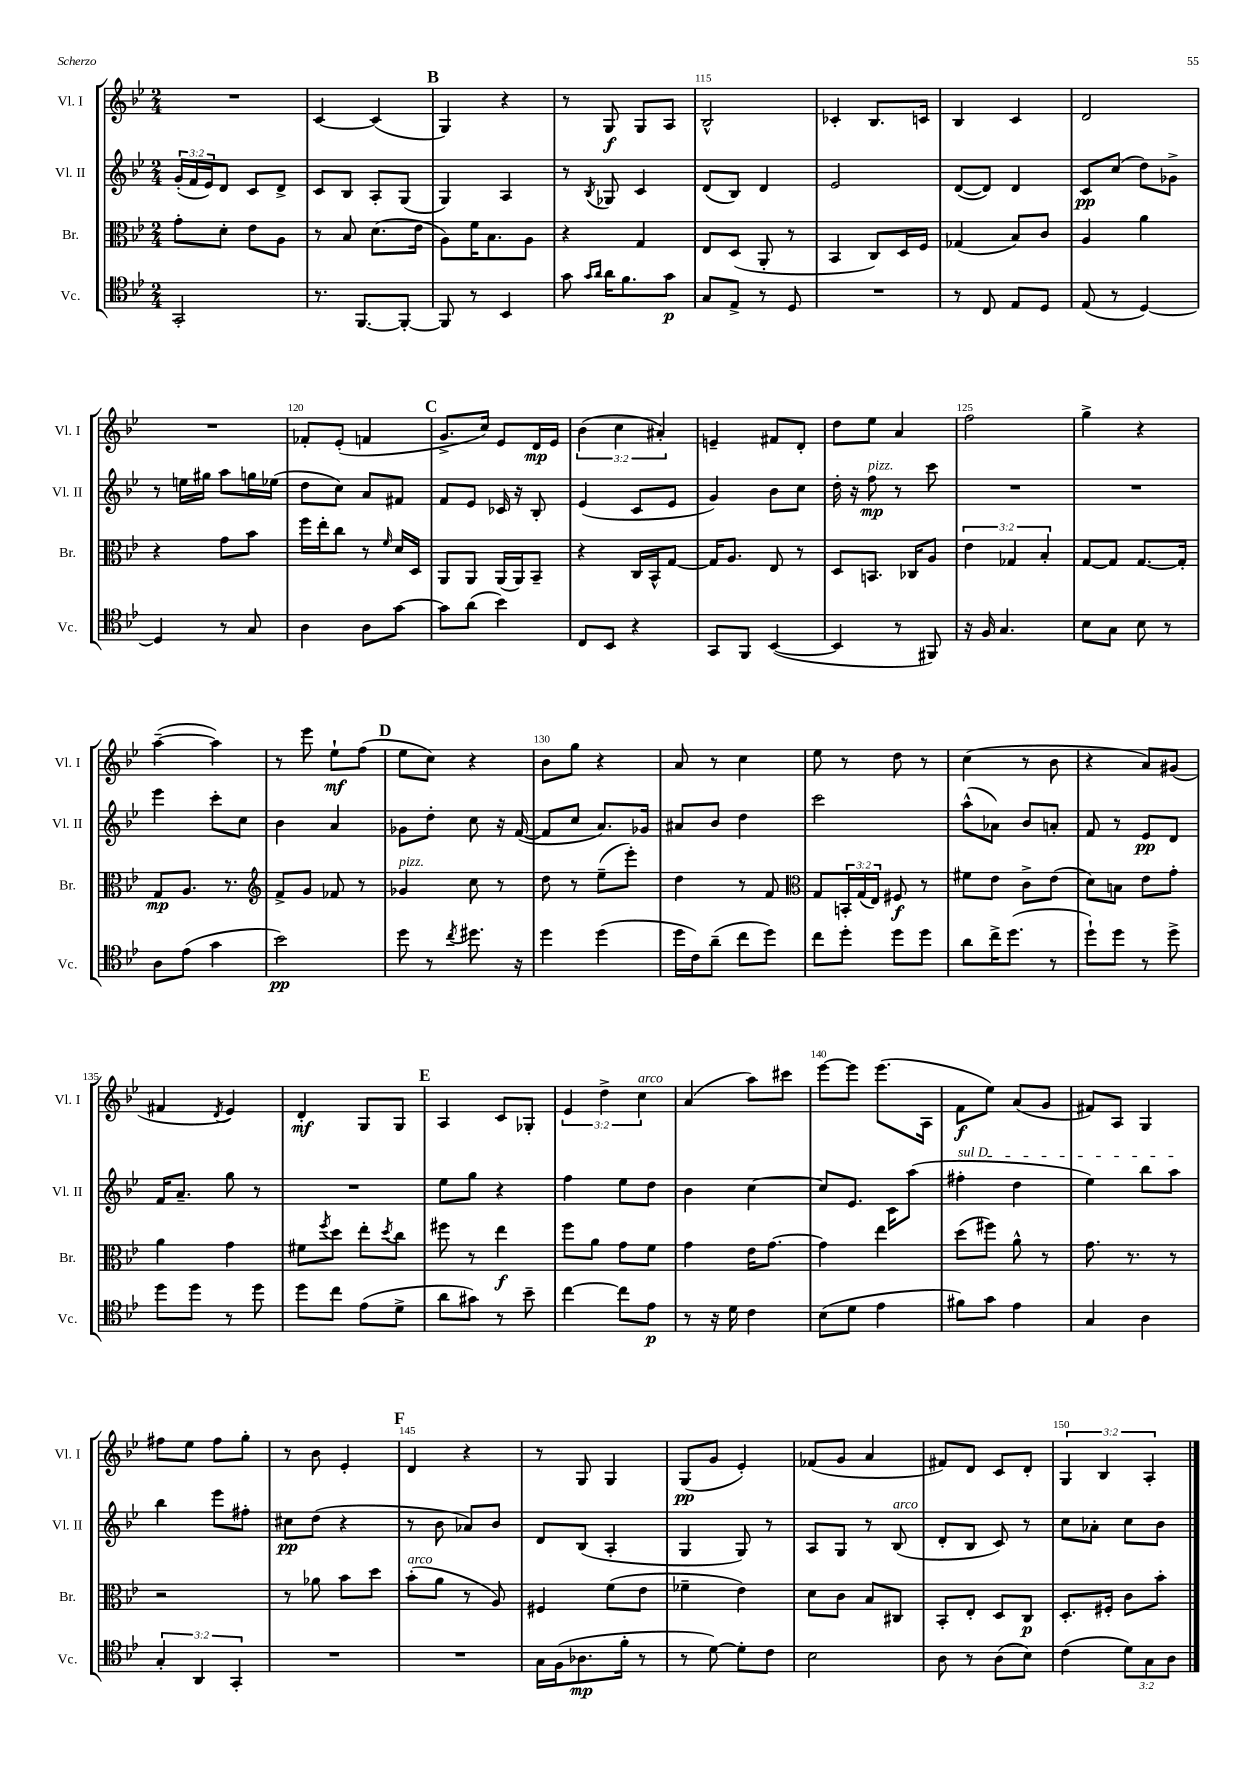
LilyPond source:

<<
\new StaffGroup <<
\new Staff = "s0" \with { instrumentName = "Vl. I" shortInstrumentName = "Vl. I" } {
    \clef treble \key bes \major \numericTimeSignature \time 2/4 \override Staff.TupletNumber.text = #tuplet-number::calc-fraction-text
    R2 |
    c'4~ c'4( |
    \mark \markup { \bold "B" } g4) r4 |
    r8 g8\f g8 a8 |
    bes2-^ |
    ces'4-. bes8. c'16 |
    bes4 c'4 |
    d'2 |
    R2 |
    fes'8-. ees'8-.( f'4 |
    \mark \markup { \bold "C" } g'8.-> c''16) ees'8 d'16\mp ees'16 |
    \tuplet 3/2 { bes'4( c''4 ais'4-.) } |
    e'4-- fis'8 d'8-. |
    d''8 ees''8 a'4 |
    f''2 |
    g''4-> r4 |
    a''4~--( a''4) |
    r8 ees'''8 ees''8-!\mf f''8( |
    \mark \markup { \bold "D" } ees''8 c''8) r4 |
    bes'8 g''8 r4 |
    a'8 r8 c''4 |
    ees''8 r8 d''8 r8 |
    c''4( r8 bes'8 |
    r4 a'8) gis'8( |
    fis'4 \acciaccatura { d'8 } ees'4) |
    d'4-.\mf g8 g8 |
    \mark \markup { \bold "E" } a4 c'8 ges8-. |
    \tuplet 3/2 { ees'4 d''4-> c''4^\markup { \italic "arco" } } |
    a'4( a''8) cis'''8 |
    ees'''8~ ees'''8 ees'''8.( a16 |
    f'8\f ees''8) a'8( g'8 |
    fis'8) a8 g4 |
    fis''8 ees''8 fis''8 g''8-. |
    r8 bes'8 ees'4-. |
    \mark \markup { \bold "F" } d'4 r4 |
    r8 g8 g4 |
    g8\pp( g'8 ees'4-.) |
    fes'8( g'8 a'4 |
    fis'8) d'8 c'8 d'8-. |
    \tuplet 3/2 { g4 bes4 a4-. } \bar "|." |
}
\new Staff = "s1" \with { instrumentName = "Vl. II" shortInstrumentName = "Vl. II" } {
    \clef treble \key bes \major \numericTimeSignature \time 2/4 \override Staff.TupletNumber.text = #tuplet-number::calc-fraction-text
    \tuplet 3/2 { g'16-.( f'16 ees'16) } d'8 c'8 d'8-> |
    c'8 bes8 a8-. g8( |
    \mark \markup { \bold "B" } g4) a4 |
    r8 \acciaccatura { bes8 } ges8 c'4 |
    d'8( bes8) d'4 |
    ees'2 |
    d'8~( d'8) d'4 |
    c'8\pp c''8( d''8) ges'8-> |
    r8 e''16 gis''16 a''8 g''16 ees''16( |
    d''8 c''8) a'8 fis'8 |
    \mark \markup { \bold "C" } f'8 ees'8 ces'16 r16 bes8-. |
    ees'4( c'8 ees'8 |
    g'4) bes'8 c''8 |
    d''16-. r16 f''8\mp^\markup { \italic "pizz." } r8 c'''8 |
    R2 |
    R2 |
    ees'''4 c'''8-. c''8 |
    bes'4 a'4 |
    \mark \markup { \bold "D" } ges'8 d''8-. c''8 r16 f'16~( |
    f'8 c''8 a'8.) ges'16 |
    ais'8 bes'8 d''4 |
    c'''2 |
    a''8-^( aes'8) bes'8 a'8-. |
    f'8 r8 ees'8\pp d'8 |
    f'16 a'8.-- g''8 r8 |
    R2 |
    \mark \markup { \bold "E" } ees''8 g''8 r4 |
    f''4 ees''8 d''8 |
    bes'4 c''4~ |
    c''8 ees'8. c'16 a''8( |
    \once \override TextSpanner.bound-details.left.text = \markup { \italic "sul D" } fis''4-.\startTextSpan d''4 |
    ees''4) bes''8 a''8\stopTextSpan |
    bes''4 ees'''8 fis''8-. |
    cis''8\pp d''8( r4 |
    \mark \markup { \bold "F" } r8 bes'8 aes'8) bes'8 |
    d'8 bes8( a4-. |
    g4 g8) r8 |
    a8 g8 r8 bes8^\markup { \italic "arco" }( |
    d'8-. bes8 c'8) r8 |
    c''8 aes'8-. c''8 bes'8 \bar "|." |
}
\new Staff = "s2" \with { instrumentName = "Br." shortInstrumentName = "Br." } {
    \clef alto \key bes \major \numericTimeSignature \time 2/4 \override Staff.TupletNumber.text = #tuplet-number::calc-fraction-text
    g'8-. d'8-. ees'8 a8 |
    r8 bes8 d'8.( ees'16 |
    \mark \markup { \bold "B" } a8) f'16 bes8. a8 |
    r4 g4 |
    ees8 d8( a,8-. r8 |
    bes,4 c8) d16 f16 |
    ges4( bes8) c'8 |
    a4 a'4 |
    r4 g'8 bes'8 |
    f''16 ees''16-. c''8 r8 \grace { f'16 } d'16 d16 |
    \mark \markup { \bold "C" } a,8 a,8 a,16( a,16) bes,8-- |
    r4 c16 bes,16-^ g8~ |
    g16 a8. ees8 r8 |
    d8 b,8. ces16 a8 |
    \tuplet 3/2 { ees'4 ges4 bes4-. } |
    g8~ g8 g8.~ g16-. |
    g8\mp a8. r8. |
    \clef treble f'8-> g'8 fes'8 r8 |
    \mark \markup { \bold "D" } ges'4^\markup { \italic "pizz." } c''8 r8 |
    d''8 r8 ees''8--( ees'''8-.) |
    d''4 r8 f'8 |
    \clef alto g8 \tuplet 3/2 { b,16-. g16( ees16) } fis8\f r8 |
    fis'8 ees'8 c'8-> ees'8( |
    d'8) b8 ees'8 g'8-. |
    a'4 g'4 |
    fis'8 \acciaccatura { f''8 } d''8 ees''8-. \acciaccatura { d''8 } c''8 |
    \mark \markup { \bold "E" } fis''8 r8 ees''4\f |
    f''8 a'8 g'8 f'8 |
    g'4 ees'16 g'8.~ |
    g'4 ees''4 |
    d''8( fis''8) a'8-^ r8 |
    g'8. r8. r8 |
    r2 |
    r8 aes'8 bes'8 d''8 |
    \mark \markup { \bold "F" } bes'8-.^\markup { \italic "arco" }( a'8 r8 a8) |
    fis4 f'8( ees'8 |
    fes'4-- ees'4) |
    d'8 c'8 bes8 cis8 |
    bes,8-. ees8-. d8 c8\p |
    d8.-. fis16-. c'8 bes'8-. \bar "|." |
}
\new Staff = "s3" \with { instrumentName = "Vc." shortInstrumentName = "Vc." } {
    \clef tenor \key bes \major \numericTimeSignature \time 2/4 \override Staff.TupletNumber.text = #tuplet-number::calc-fraction-text
    g,2-. |
    r8. f,8.~ f,8~-. |
    \mark \markup { \bold "B" } f,8 r8 bes,4 |
    g'8 \grace { g'16 a'16 } a'16 f'8. g'8\p |
    g8 ees8-> r8 d8 |
    R2 |
    r8 c8 ees8 d8 |
    ees8( r8 d4~) |
    d4 r8 g8 |
    a4 a8 g'8~ |
    \mark \markup { \bold "C" } g'8 a'8( bes'4) |
    c8 bes,8 r4 |
    g,8 f,8 bes,4~( |
    bes,4 r8 fis,8) |
    r16 f16 g4. |
    bes8 g8 bes8 r8 |
    a8 ees'8( g'4 |
    bes'2\pp) |
    \mark \markup { \bold "D" } d''8 r8 \acciaccatura { c''8 } dis''8. r16 |
    d''4 d''4( |
    d''16 c'16) a'8--( c''8 d''8) |
    c''8 d''8-. d''8 d''8 |
    a'8 c''16-> d''8.( r8 |
    d''8-!) d''8 r8 d''8-> |
    d''8 d''8 r8 d''8 |
    d''8 c''8 ees'8( d'8-> |
    \mark \markup { \bold "E" } a'8 gis'8) r8 bes'8-- |
    c''4~ c''8 ees'8\p |
    r8 r16 d'16 c'4 |
    bes8( d'8 ees'4 |
    fis'8) g'8 ees'4 |
    g4 a4 |
    \tuplet 3/2 { g4-. a,4 g,4-. } |
    R2 |
    \mark \markup { \bold "F" } R2 |
    g16 f16( aes8.\mp f'16-. r8 |
    r8 d'8~) d'8-. c'8 |
    bes2 |
    a8 r8 a8( bes8) |
    c'4( \tuplet 3/2 { d'8) g8 a8 } \bar "|." |
}
>>
>>
\layout { \context { \Score currentBarNumber = #111 \override BarNumber.break-visibility = ##(#f #t #t) barNumberVisibility = #(every-nth-bar-number-visible 5) } }
